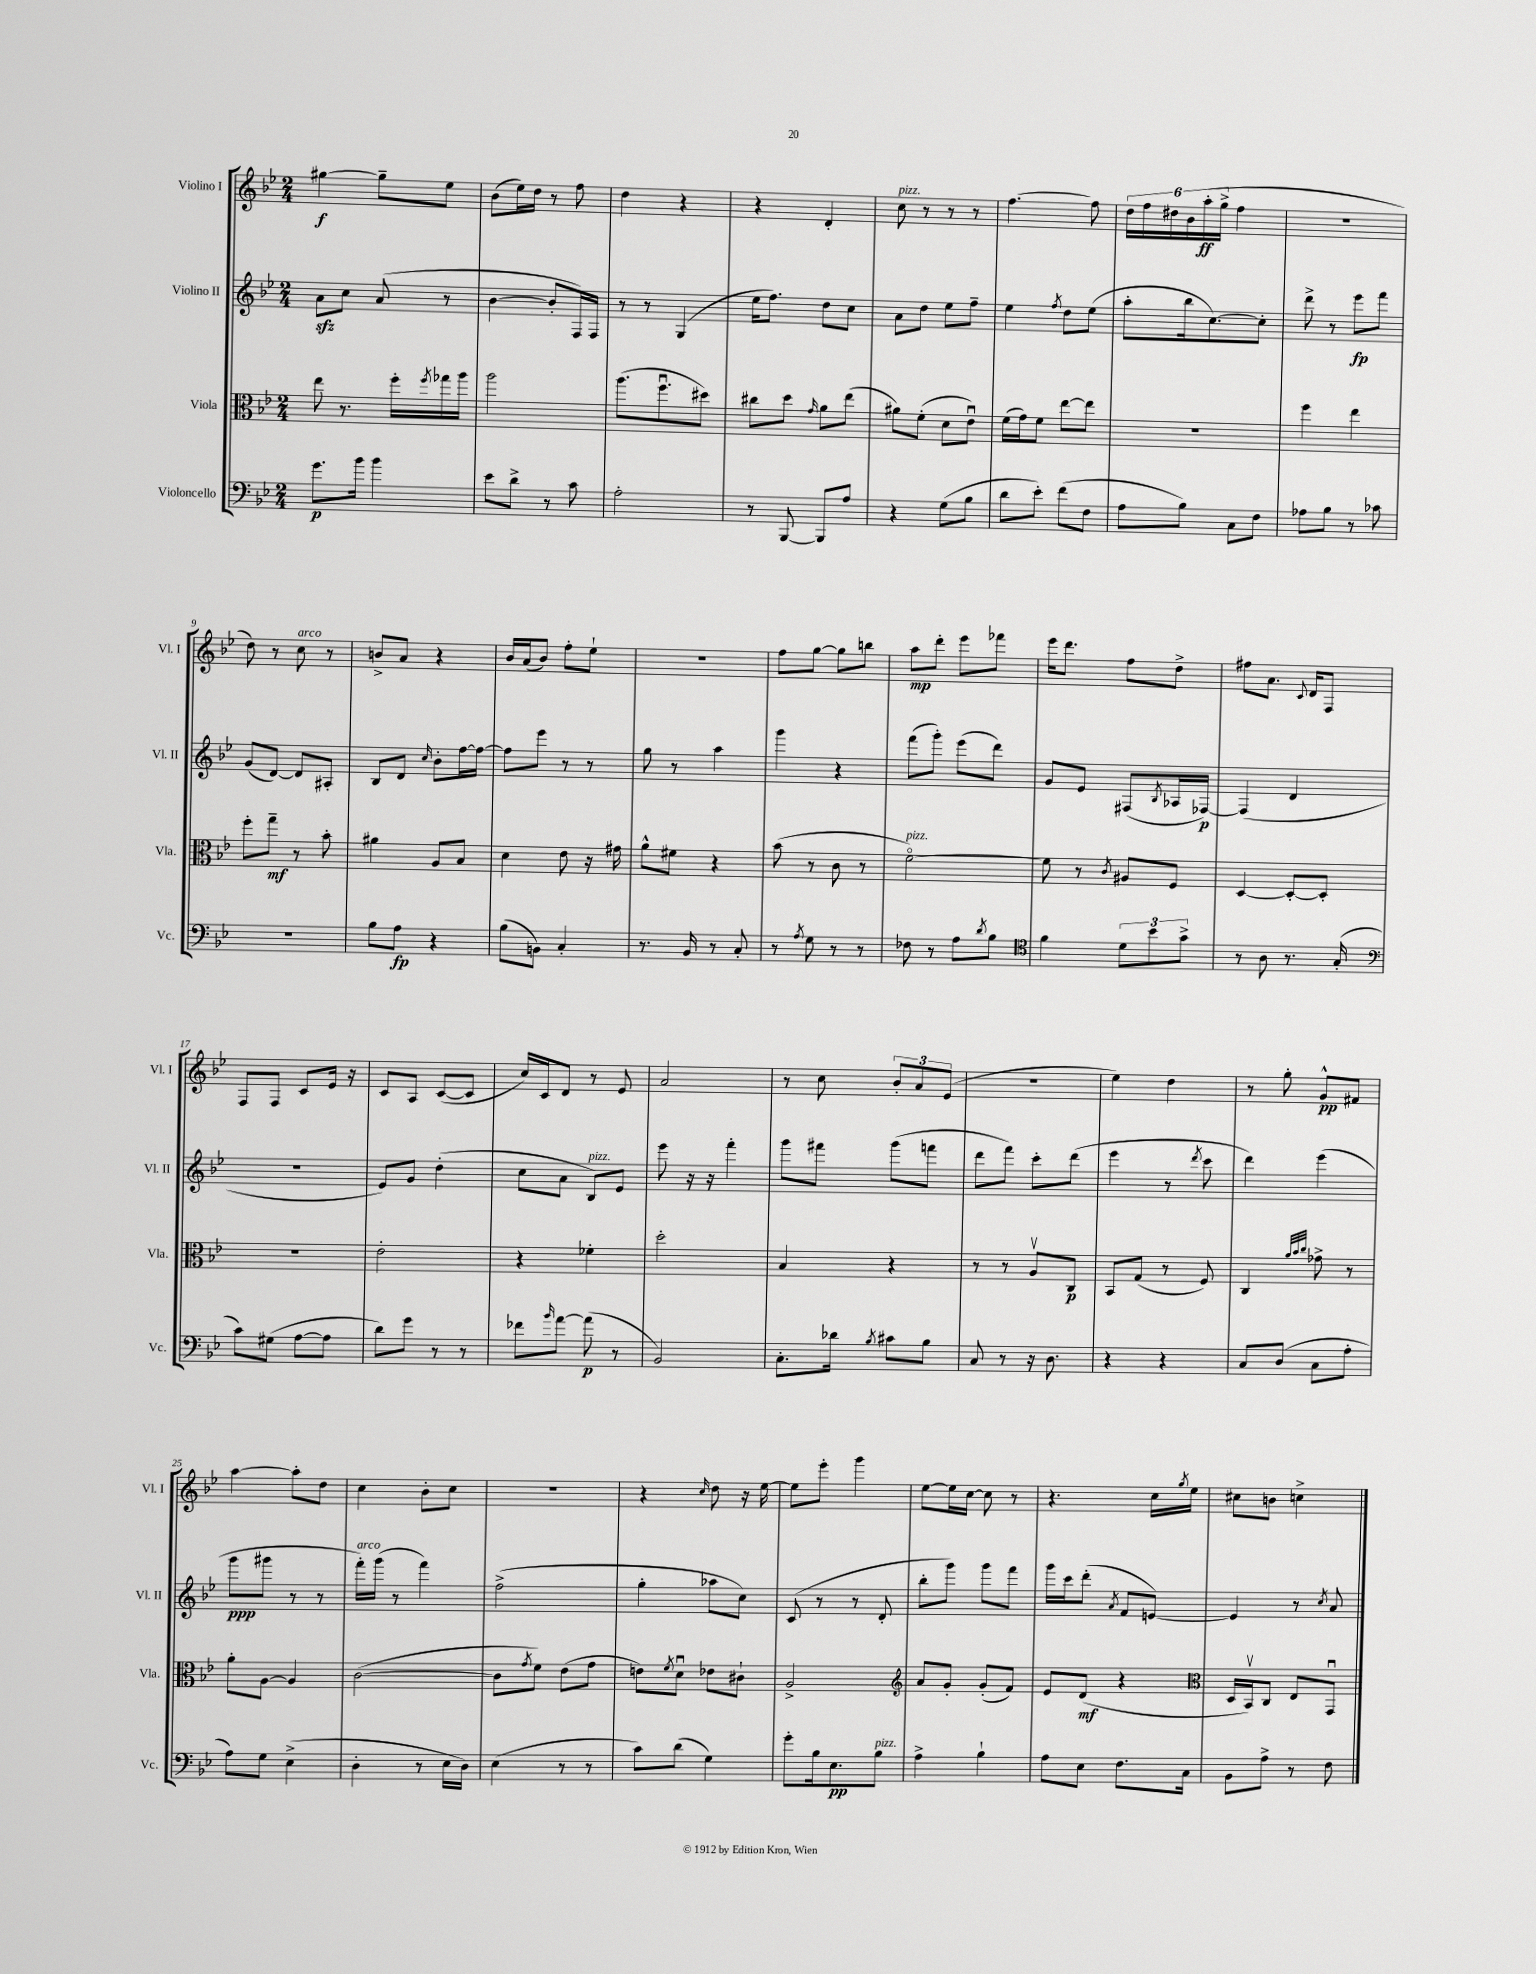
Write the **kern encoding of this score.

**kern	**dynam	**kern	**dynam	**kern	**dynam	**kern	**dynam
*part4	*part4	*part3	*part3	*part2	*part2	*part1	*part1
*staff4	*staff4	*staff3	*staff3	*staff2	*staff2	*staff1	*staff1
*I"Violoncello	*	*I"Viola	*	*I"Violino II	*	*I"Violino I	*
*I'Vc.	*	*I'Vla.	*	*I'Vl. II	*	*I'Vl. I	*
*clefF4	*	*clefC3	*	*clefG2	*	*clefG2	*
*k[b-e-]	*	*k[b-e-]	*	*k[b-e-]	*	*k[b-e-]	*
*M2/4	*	*M2/4	*	*M2/4	*	*M2/4	*
=1	=1	=1	=1	=1	=1	=1	=1
8.g\L	p	8ee-\	.	8azz\L	.	[4gg#X\	f
.	.	8.r	.	8cc\J	.	.	.
16b-\Jk	.	.	.	.	.	.	.
4b-\	.	.	.	(8a/	.	8gg#~\L]	.
.	.	16ff'\LL	.	.	.	.	.
.	.	8qff/	.	.	.	.	.
.	.	16gg-X\	.	8r	.	8ee-\J	.
.	.	16aa\JJ	.	.	.	.	.
=2	=2	=2	=2	=2	=2	=2	=2
8e-\L	.	2aa\	.	[4b-\	.	(8b-\L	.
8d^\J	.	.	.	.	.	16ee-\L)	.
.	.	.	.	.	.	16dd\JJ	.
8r	.	.	.	8b-'/L]	.	8r	.
8c\	.	.	.	16F/L)	.	8ff\	.
.	.	.	.	16F/JJ	.	.	.
=3	=3	=3	=3	=3	=3	=3	=3
2A'\	.	(8.aa\L	.	8r	.	4dd\	.
.	.	.	.	8r	.	.	.
.	.	8.ffu\	.	.	.	.	.
.	.	.	.	(4G/	.	4r	.
.	.	8dd#X\J)	.	.	.	.	.
=4	=4	=4	=4	=4	=4	=4	=4
8r	.	8cc#X\L	.	16ee-\KL	.	4r	.
.	.	.	.	8.ff\J)	.	.	.
[8BBB-/	.	8dd\J	.	.	.	.	.
.	.	16qqg/	.	.	.	.	.
8BBB-/L]	.	8a\L	.	8dd\L	.	4d'/	.
8A/J	.	(8ee-\J	.	8cc\J	.	.	.
=5	=5	=5	=5	=5	=5	=5	=5
!	!	!	!	!	!	!LO:TX:a:i:t=pizz.	!
4r	.	8a#X\L)	.	8a\L	.	8cc\	.
.	.	(8f'\J	.	8dd\J	.	8r	.
(8G\L	.	8d\L	.	8ee-\L	.	8r	.
8B-\J	.	8e-u\J)	.	8ff~\J	.	8r	.
=6	=6	=6	=6	=6	=6	=6	=6
8d\L	.	(16f\LL	.	4ee-\	.	[4.ff\	.
.	.	16g\J)	.	.	.	.	.
8e-'\J)	.	8f\J	.	.	.	.	.
.	.	.	.	8qff/	.	.	.
(8f\L	.	[8ee-\L	.	8dd\L	.	.	.
8F\J	.	8ee-\J]	.	(8ee-\J	.	8ff\]	.
=7	=7	=7	=7	=7	=7	=7	=7
8A\L	.	2r	.	8aa'\L	.	24dd\LL	.
.	.	.	.	.	.	24ff\	.
.	.	.	.	.	.	24dd#X\	.
8B-\J)	.	.	.	16bb-\k	.	24b-\	.
.	.	.	.	.	.	(24aa'\	ff
.	.	.	.	[8.cc\)	.	.	.
.	.	.	.	.	.	24gg^\JJ	.
8C\L	.	.	.	.	.	4ff\	.
8F\J	.	.	.	8cc'\J]	.	.	.
=8	=8	=8	=8	=8	=8	=8	=8
8A-X\L	.	4ff\	.	8ddd^\	.	2r	.
8B-\J	.	.	.	8r	.	.	.
8r	.	4ee-\	.	8eee-\L	fp	.	.
8c-X\	.	.	.	8fff\J	.	.	.
!!LO:LB:g=z
=9	=9	=9	=9	=9	=9	=9	=9
2r	.	8ff'\L	.	(8g/L	.	8dd\)	.
.	.	8gg~\J	mf	[8d/J)	.	8r	.
!	!	!	!	!	!	!LO:TX:a:i:t=arco	!
.	.	8r	.	8d/L]	.	8cc\	.
.	.	8b-'\	.	8A#X'/J	.	8r	.
=10	=10	=10	=10	=10	=10	=10	=10
8B-\L	.	4a#X\	.	8B-/L	.	8bn^/L	.
8A\J	fp	.	.	8d/J	.	8a/J	.
.	.	.	.	16qqcc/	.	.	.
4r	.	8A/L	.	8b-'\L	.	4r	.
.	.	8B-/J	.	[16ff\L	.	.	.
.	.	.	.	16ff\JJ_	.	.	.
=11	=11	=11	=11	=11	=11	=11	=11
(8B-\L	.	4d\	.	8ff\L]	.	16b-/LL	.
.	.	.	.	.	.	(16a/J	.
8BBn\J)	.	.	.	8eee-\J	.	8b-/J)	.
4C'/	.	8e-\	.	8r	.	8ff'\L	.
.	.	16r	.	8r	.	8ee-`\J	.
.	.	16g#X\	.	.	.	.	.
=12	=12	=12	=12	=12	=12	=12	=12
8.r	.	8a^^\L	.	8gg\	.	2r	.
.	.	8f#X\J	.	8r	.	.	.
16BB-/	.	.	.	.	.	.	.
8r	.	4r	.	4aa\	.	.	.
8C'/	.	.	.	.	.	.	.
=13	=13	=13	=13	=13	=13	=13	=13
8r	.	(8b-\	.	4ggg\	.	8ff\L	.
8qA/	.	.	.	.	.	.	.
8G\	.	8r	.	.	.	[8gg\J	.
8r	.	8c\	.	4r	.	8gg\L]	.
8r	.	8r	.	.	.	8bbn\J	.
=14	=14	=14	=14	=14	=14	=14	=14
!	!	!LO:TX:a:i:t=pizz.	!	!	!	!	!
8F-X\	.	[2f\)	.	(8fff\L	.	8aa\L	mp
8r	.	.	.	8ggg'\J)	.	8ddd'\J	.
8A\L	.	.	.	(8eee-\L	.	8eee-\L	.
8qd/	.	.	.	.	.	.	.
8B-\J	.	.	.	8ddd\J)	.	8fff-X\J	.
=15	=15	=15	=15	=15	=15	=15	=15
*clefC4	*	*	*	*	*	*	*
4f\	.	8f\]	.	8g/L	.	16eee-\KL	.
.	.	.	.	.	.	8.ddd\J	.
.	.	8r	.	8e-/J	.	.	.
.	.	8qc/	.	.	.	.	.
12d\L	.	8A#X/L	.	(8F#X/L	.	8ff\L	.
12b-\	.	.	.	.	.	.	.
.	.	.	.	8qB-/	.	.	.
.	.	8F/J	.	16A-X/L	.	8dd^\J	.
12g^\J	.	.	.	.	.	.	.
.	.	.	.	[16F-X/JJ)	p	.	.
=16	=16	=16	=16	=16	=16	=16	=16
8r	.	[4D/	.	(4F-/]	.	8ff#X\L	.
8A\	.	.	.	.	.	8.a\J	.
8.r	.	8D'/L_	.	4d/	.	.	.
.	.	.	.	.	.	8qqc/	.
.	.	.	.	.	.	16d/KL	.
.	.	8D'/J]	.	.	.	8F/J	.
(16G'/	.	.	.	.	.	.	.
!!LO:LB:g=z
=17	=17	=17	=17	=17	=17	=17	=17
*clefF4	*	*	*	*	*	*	*
8c\L)	.	2r	.	2r	.	8F/L	.
(8G#X\J	.	.	.	.	.	8F/J	.
[8A\L	.	.	.	.	.	8c/L	.
8A\J]	.	.	.	.	.	16e-/Jk	.
.	.	.	.	.	.	16r	.
=18	=18	=18	=18	=18	=18	=18	=18
8d\L)	.	2e-'\	.	8e-/L)	.	8c/L	.
8g\J	.	.	.	8g/J	.	8A/J	.
8r	.	.	.	(4dd'\	.	([8c/L	.
8r	.	.	.	.	.	8c/J]	.
=19	=19	=19	=19	=19	=19	=19	=19
8f-X\L	.	4r	.	8cc\L	.	16cc/LL)	.
.	.	.	.	.	.	16c/J	.
16qqb-/	.	.	.	.	.	.	.
[8a\J	.	.	.	8a\J	.	8d/J	.
!	!	!	!	!LO:TX:a:i:t=pizz.	!	!	!
(8a\]	p	4f-X'\	.	8B-/L)	.	8r	.
8r	.	.	.	8e-/J	.	8e-/	.
=20	=20	=20	=20	=20	=20	=20	=20
2BB-/)	.	2dd'\	.	8eee-\	.	2a/	.
.	.	.	.	16r	.	.	.
.	.	.	.	16r	.	.	.
.	.	.	.	4fff'\	.	.	.
=21	=21	=21	=21	=21	=21	=21	=21
8.C'\L	.	4B-/	.	8ggg\L	.	8r	.
.	.	.	.	8fff#X\J	.	8cc\	.
16d-X\Jk	.	.	.	.	.	.	.
8qB-/	.	.	.	.	.	.	.
8c#X\L	.	4r	.	(8ggg\L	.	12b-'/L	.
.	.	.	.	.	.	12a/	.
8B-\J	.	.	.	8fffn\J	.	.	.
.	.	.	.	.	.	(12e-/J	.
=22	=22	=22	=22	=22	=22	=22	=22
8C/	.	8r	.	8ddd\L	.	2r	.
8r	.	8r	.	8fff\J)	.	.	.
16r	.	8Av/L	.	8ccc'\L	.	.	.
8.D\	.	.	.	.	.	.	.
.	.	8C/J	p	(8ddd\J	.	.	.
=23	=23	=23	=23	=23	=23	=23	=23
4r	.	8BB-/L	.	4eee-\	.	4ee-\)	.
.	.	(8G/J	.	.	.	.	.
4r	.	8r	.	8r	.	4dd\	.
.	.	.	.	8qddd/	.	.	.
.	.	8F/)	.	8ccc\	.	.	.
=24	=24	=24	=24	=24	=24	=24	=24
8C/L	.	4C/	.	4ddd\)	.	8r	.
(8D/J	.	.	.	.	.	8gg'\	.
.	.	32qqa/LLL	.	.	.	.	.
.	.	32qqb-/	.	.	.	.	.
.	.	32qqcc/JJJ	.	.	.	.	.
8C\L	.	8g-X^\	.	(4eee-\	.	8g^^/L	pp
8A'\J	.	8r	.	.	.	8f#X/J	.
!!LO:LB:g=z
=25	=25	=25	=25	=25	=25	=25	=25
8A\L)	.	8a'\L	.	8ggg\L	ppp	[4aa\	.
8G\J	.	[8A\J	.	8ggg#X\J	.	.	.
(4E-^\	.	4A/]	.	8r	.	8aa'\L]	.
.	.	.	.	8r	.	8dd\J	.
=26	=26	=26	=26	=26	=26	=26	=26
!	!	!	!	!LO:TX:a:i:t=arco	!	!	!
4D'\	.	([2c\	.	16fff'\LL)	.	4cc\	.
.	.	.	.	(16ggg\JJ	.	.	.
.	.	.	.	8r	.	.	.
8r	.	.	.	4fff\)	.	8b-'\L	.
16E-\LL	.	.	.	.	.	8cc\J	.
16D\JJ)	.	.	.	.	.	.	.
=27	=27	=27	=27	=27	=27	=27	=27
(4E-\	.	8c\L]	.	(2ff^\	.	2r	.
.	.	8qg/	.	.	.	.	.
.	.	8f\J)	.	.	.	.	.
8r	.	(8e-\L	.	.	.	.	.
8r	.	8g\J	.	.	.	.	.
=28	=28	=28	=28	=28	=28	=28	=28
8c\L)	.	8en\L)	.	4gg'\	.	4r	.
.	.	8qf/	.	.	.	.	.
(8d\J	.	8du\J	.	.	.	.	.
.	.	.	.	.	.	16qqcc/	.
4G\)	.	8e-X\L	.	8aa-X\L	.	8dd\	.
.	.	8c#X`\J	.	8cc\J)	.	16r	.
.	.	.	.	.	.	[16ee-\	.
=29	=29	=29	=29	=29	=29	=29	=29
8g'\L	.	2A^/	.	(8c/	.	8ee-\L]	.
16B-\k	.	.	.	8r	.	8eee-'\J	.
8.E-\	pp	.	.	.	.	.	.
.	.	.	.	8r	.	4ggg\	.
!LO:TX:a:i:t=pizz.	!	!	!	!	!	!	!
8B-\J	.	.	.	8d'/	.	.	.
=30	=30	=30	=30	=30	=30	=30	=30
*	*	*clefG2	*	*	*	*	*
4A^\	.	8a/L	.	8bb-'\L	.	[8ee-\L	.
.	.	8g'/J	.	8ggg\J)	.	16ee-\L]	.
.	.	.	.	.	.	[16cc\JJ	.
4B-`\	.	(8g'/L	.	8ggg\L	.	8cc\]	.
.	.	8f/J)	.	8fff\J	.	8r	.
=31	=31	=31	=31	=31	=31	=31	=31
8A\L	.	8e-/L	.	16ggg\LL	.	4.r	.
.	.	.	.	16ccc\J	.	.	.
8E-\J	.	(8d/J	mf	(8ddd'\J	.	.	.
.	.	.	.	8qa/	.	.	.
8.F\L	.	4r	.	8f/L	.	.	.
.	.	.	.	[8en/J)	.	16cc\LL	.
.	.	.	.	.	.	8qgg/	.
16C\Jk	.	.	.	.	.	16ee-\JJ	.
=32	=32	=32	=32	=32	=32	=32	=32
*	*	*clefC3	*	*	*	*	*
8BB-\L	.	16D/LL	.	4e/]	.	8cc#X\L	.
.	.	16BB-v/J)	.	.	.	.	.
8A^\J	.	8C/J	.	.	.	8bn\J	.
8r	.	8E-/L	.	8r	.	4ccn^\	.
.	.	.	.	8qcc/	.	.	.
8F\	.	8GGu/J	.	8a/	.	.	.
==	==	==	==	==	==	==	==
*-	*-	*-	*-	*-	*-	*-	*-
